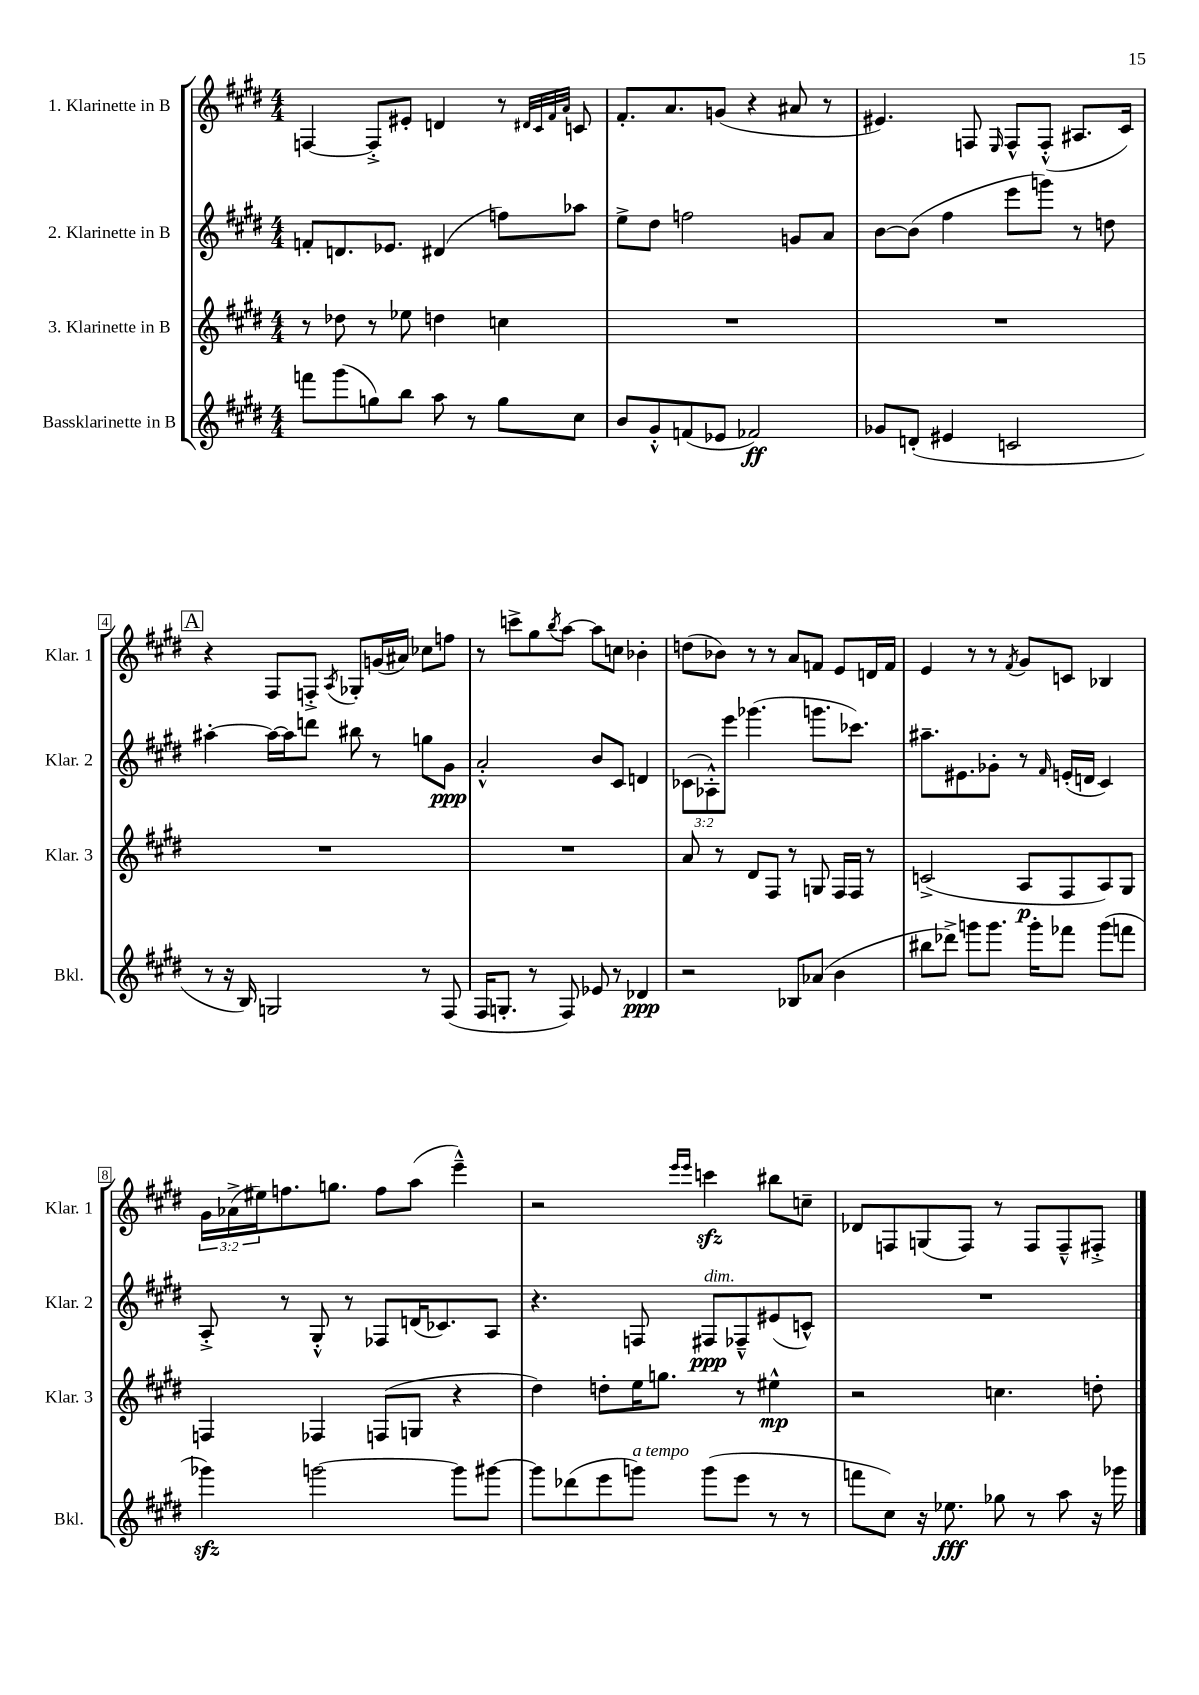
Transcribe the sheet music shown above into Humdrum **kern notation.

**kern	**dynam	**kern	**dynam	**kern	**dynam	**kern
*part4	*part4	*part3	*part3	*part2	*part2	*part1
*staff4	*staff4	*staff3	*staff3	*staff2	*staff2	*staff1
*I"Bassklarinette in B	*	*I"3. Klarinette in B	*	*I"2. Klarinette in B	*	*I"1. Klarinette in B
*I'Bkl.	*	*I'Klar. 3	*	*I'Klar. 2	*	*I'Klar. 1
*clefG2	*	*clefG2	*	*clefG2	*	*clefG2
*k[f#c#g#d#]	*	*k[f#c#g#d#]	*	*k[f#c#g#d#]	*	*k[f#c#g#d#]
*M4/4	*	*M4/4	*	*M4/4	*	*M4/4
=1	=1	=1	=1	=1	=1	=1
8fffn\L	.	8r	.	8fn'/L	.	[4Fn/
(8ggg#\	.	8dd-X\	.	8.dn/	.	.
8ggn\)	.	8r	.	.	.	8F'^/L]
.	.	.	.	8.e-X/J	.	.
8bb\J	.	8ee-X\	.	.	.	8e#X'/J
8aa\	.	4ddn\	.	(4d#X/	.	4dn/
8r	.	.	.	.	.	.
8gg\L	.	4ccn\	.	8ffn\L)	.	8r
.	.	.	.	.	.	32qqd#X/LLL
.	.	.	.	.	.	32qqc#/
.	.	.	.	.	.	32qqf#/
.	.	.	.	.	.	32qqa/JJJ
8cc#\J	.	.	.	8aa-X\J	.	8cn/
=2	=2	=2	=2	=2	=2	=2
8b/L	.	1r	.	8ee^\L	.	8.f#'/L
8g#'^^/	.	.	.	8dd#\J	.	.
.	.	.	.	.	.	8.a/
(8fn/	.	.	.	2ffn\	.	.
8e-X/J	.	.	.	.	.	(8gn/J
2f-X/)	ff	.	.	.	.	4r
.	.	.	.	8gn/L	.	8a#X/
.	.	.	.	8a/J	.	8r
=3	=3	=3	=3	=3	=3	=3
8g-X/L	.	1r	.	[8b\L	.	4.e#X/)
(8dn'/J	.	.	.	(8b\J]	.	.
4e#X/	.	.	.	4ff#\	.	.
.	.	.	.	.	.	8Fn/
.	.	.	.	.	.	16qqE/
2cn/	.	.	.	8eee\L	.	8F^^/L
.	.	.	.	8gggn\J)	.	(8F'^^/J
.	.	.	.	8r	.	8.A#X/L
.	.	.	.	8ddn\	.	.
.	.	.	.	.	.	16c#/Jk)
!!LO:LB:g=z
!!LO:REH:place=s1:t=A
=4	=4	=4	=4	=4	=4	=4
8r	.	1r	.	[4aa#X'\	.	4r
16r	.	.	.	.	.	.
16B/)	.	.	.	.	.	.
2Gn/	.	.	.	16aa#\LL_	.	8F#/L
.	.	.	.	16aa#\J]	.	.
.	.	.	.	8dddn\J	.	8Fn'^/J
.	.	.	.	.	.	8qA/
.	.	.	.	8bb#X\	.	8G-X'/L
.	.	.	.	8r	.	(16gn/L
.	.	.	.	.	.	16a#X/JJ)
8r	.	.	.	8ggn\L	.	8cc-X\L
(8F#/	.	.	.	8g#\J	ppp	8ffn\J
=5	=5	=5	=5	=5	=5	=5
16F#/KL	.	1r	.	2a'^^/	.	8r
8.Gn'/J	.	.	.	.	.	.
.	.	.	.	.	.	8cccn^\L
8r	.	.	.	.	.	8gg#\
.	.	.	.	.	.	8qbb/
8F#/)	.	.	.	.	.	[8aa\J
8e-X/	.	.	.	8b/L	.	8aa\L]
8r	.	.	.	8c#/J	.	8ccn\J
4d-X/	ppp	.	.	4dn/	.	4b-X'\
=6	=6	=6	=6	=6	=6	=6
2r	.	8a/	.	(12c-X\L	.	(8ddn\L
.	.	.	.	12A-X'^^\)	.	.
.	.	8r	.	.	.	8b-X\J)
.	.	.	.	12eee\J	.	.
.	.	8d#/L	.	(4.ggg-X\	.	8r
.	.	8F#/J	.	.	.	8r
8B-X/L	.	8r	.	.	.	8a/L
(8a-X/J	.	8Gn/	.	8.gggn\L	.	8fn/J
4b\	.	16F#/LL	.	.	.	8e/L
.	.	16F#/JJ	.	8.ccc-X\J)	.	.
.	.	8r	.	.	.	16dn/L
.	.	.	.	.	.	16f/JJ
=7	=7	=7	=7	=7	=7	=7
8bb#X\L	.	(2cn^/	.	8.aa#X~\L	.	4e/
8ddd-X^\J)	.	.	.	.	.	.
.	.	.	.	8.e#X\	.	.
8gggn\L	.	.	.	.	.	8r
8.ggg\J	.	.	.	8g-X'\J	.	8r
.	.	.	.	.	.	8qf#/
.	.	8A/L	p	8r	.	8g#/L
16ggg'\KL	.	.	.	.	.	.
.	.	.	.	16qqf#/	.	.
8fff-X\J	.	8F#/	.	(16en'/LL	.	8cn/J
.	.	.	.	16dn/JJ	.	.
(8ggg\L	.	8A/)	.	4c#/)	.	4B-X/
8fffn\J	.	8G#/J	.	.	.	.
!!LO:LB:g=z
=8	=8	=8	=8	=8	=8	=8
4ggg-Xzz\)	.	4Fn/	.	8A'^/	.	24g#\LL
.	.	.	.	.	.	(24a-X^\
.	.	.	.	.	.	24ee#X\J)
.	.	.	.	8r	.	8.ffn\
[2gggn\	.	4F-X/	.	8G#'^^/	.	.
.	.	.	.	.	.	8.ggn\J
.	.	.	.	8r	.	.
.	.	(8Fn/L	.	8F-X/L	.	8ff\L
.	.	8Gn/J	.	(16dn/K	.	(8aa\J
.	.	.	.	8.c-X/)	.	.
8ggg\L]	.	4r	.	.	.	4eee~^^\)
[8ggg#X\J	.	.	.	8A/J	.	.
=9	=9	=9	=9	=9	=9	=9
8ggg#\L]	.	4dd#\)	.	4.r	.	2r
(8ddd-X\	.	.	.	.	.	.
8eee\	.	8ddn'\L	.	.	.	.
!LO:TX:a:i:t=a tempo	!	!	!	!	!	!
8gggn\J)	.	16ee\K	.	8Fn/	.	.
.	.	8.ggn\J	.	.	.	.
.	.	.	.	.	.	16qqeee/LL
.	.	.	.	.	.	16qqeee/JJ
!	!	!	!	!LO:TX:a:i:t=dim.	!	!
(8ggg\L	.	.	.	8F#X/L	ppp	4cccnzz\
8eee\J	.	8r	.	8F-X~^^/	.	.
8r	.	4ee#X^^\	mp	(8e#X/	.	8bb#X\L
8r	.	.	.	8cn^^/J)	.	8ccn~\J
=10	=10	=10	=10	=10	=10	=10
8fffn\L	.	2r	.	1r	.	8d-X/L
8cc#\J)	.	.	.	.	.	8Fn/
16r	.	.	.	.	.	(8Gn/
8.ee-X\	fff	.	.	.	.	.
.	.	.	.	.	.	8F/J)
8gg-X\	.	4.ccn\	.	.	.	8r
8r	.	.	.	.	.	8F/L
8aa\	.	.	.	.	.	8F~^^/
16r	.	8ddn'\	.	.	.	8F#X'^/J
16ggg-X\	.	.	.	.	.	.
==	==	==	==	==	==	==
*-	*-	*-	*-	*-	*-	*-
